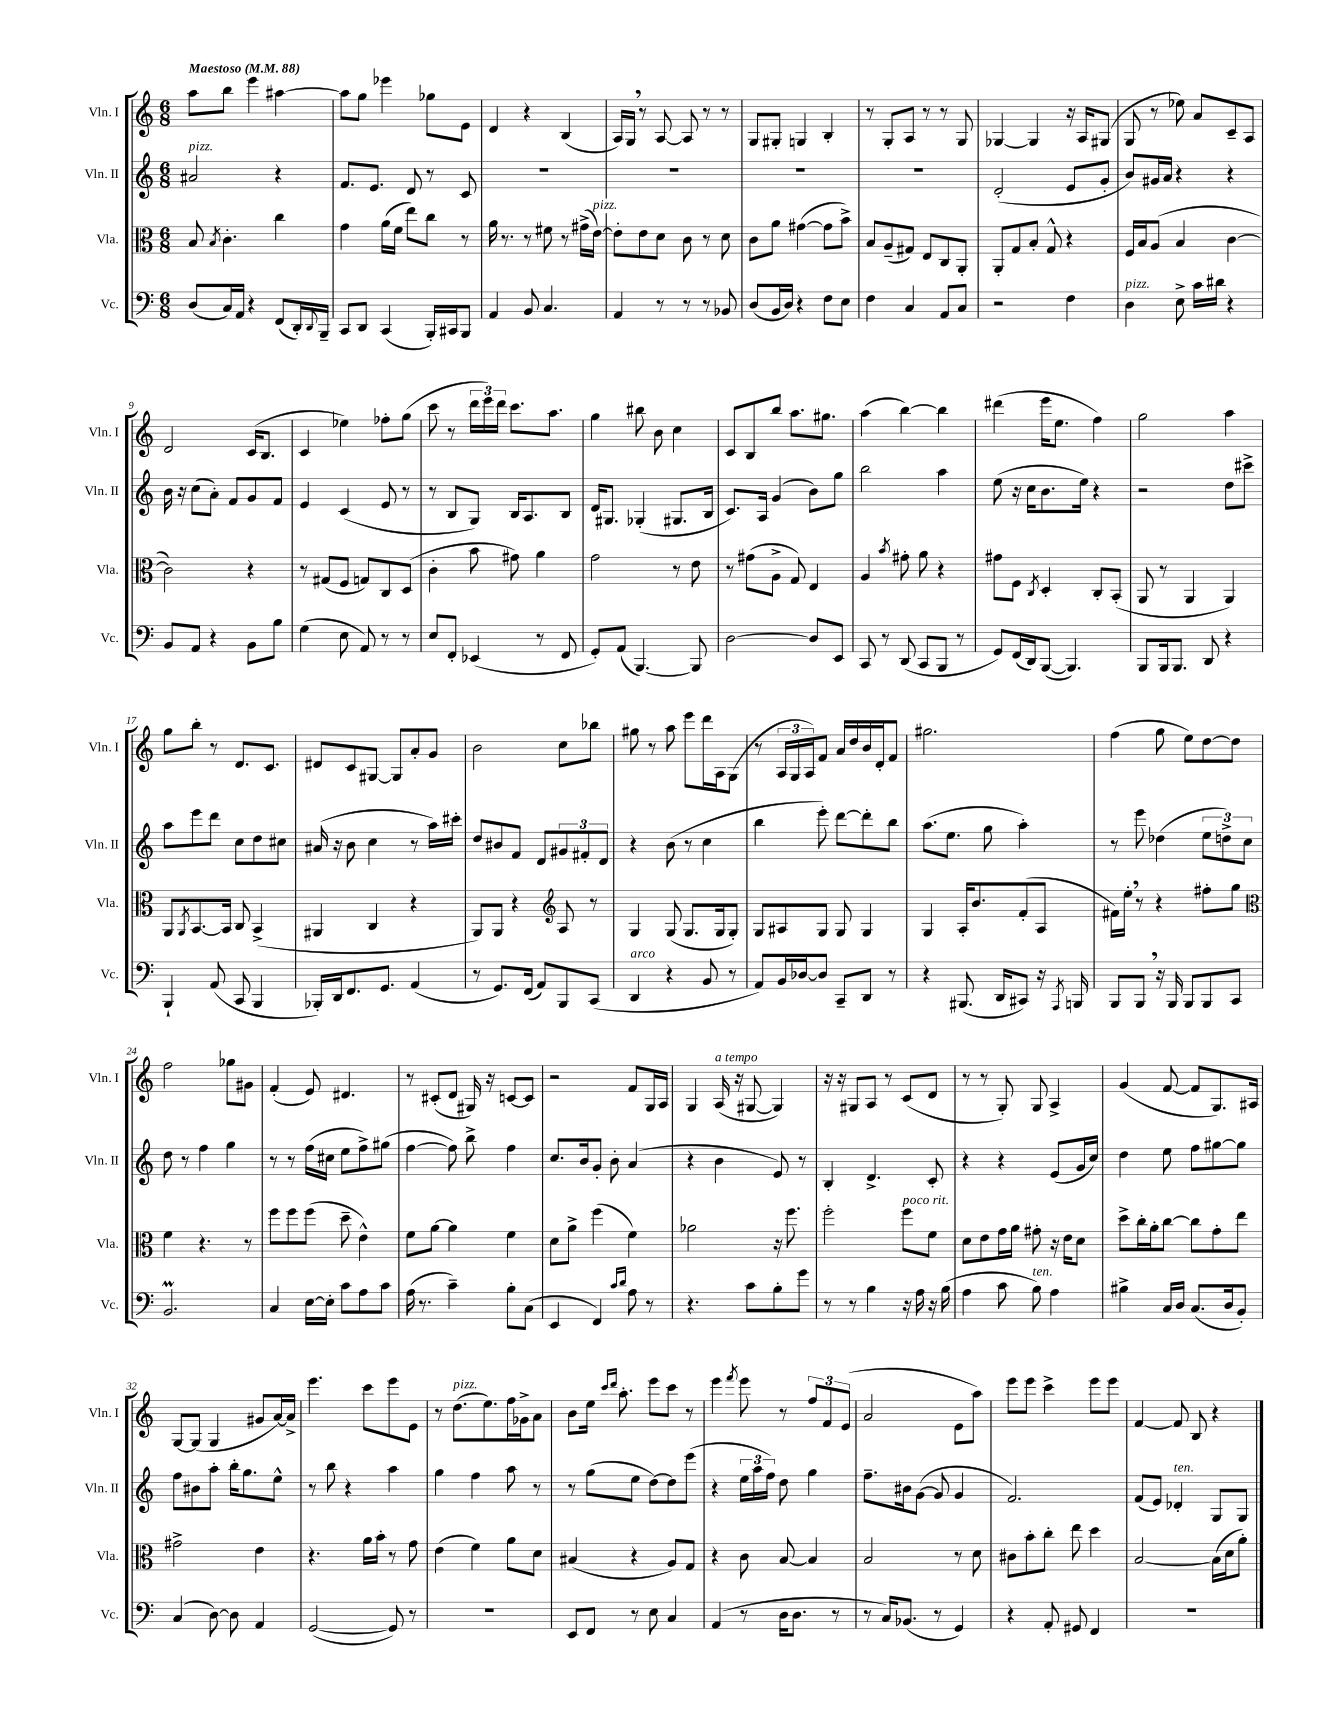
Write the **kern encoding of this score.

**kern	**kern	**kern	**kern
*staff4	*staff3	*staff2	*staff1
*clefF4	*clefC3	*clefG2	*clefG2
*k[]	*k[]	*k[]	*k[]
*M6/8	*M6/8	*M6/8	*M6/8
*MM88	*MM88	*MM88	*MM88
(8D/L	8B/	2a#/	8aa\L
.	8qB/	.	.
16C/L)	4.c'\	.	8bb\J
16AA/JJ	.	.	.
4r	.	.	4eee\
(8FF/L	4cc\	4r	[4aa#\
16DD'/L)	.	.	.
8qqDD/	.	.	.
16BBB~/JJ	.	.	.
=	=	=	=
8CC/L	4g\	8.f/L	8aa#\]L
8DD/J	.	.	8gg\J
.	.	8.e/J	.
(4CC/	(16a\LL	.	4eee-\
.	16f\JJ	.	.
.	8ee\L)	8d/	.
16BBB'/LL)	8cc\J	8r	8gg-\L
16CC#/J	.	.	.
8BBB/J	8r	8c/	8e\J
=	=	=	=
4AA/	16a\	2.r	4d/
.	8.r	.	.
8BB/	8r	.	4r
4.C/	8f#\	.	.
.	8r	.	(4B/
.	(16g#^\LL	.	.
.	[16e\JJ)	.	.
=	=	=	=
4AA/	8e'\]L	2.r	16A/LL)
.	.	.	16G/JJ
.	8e\	.	8r
8r	8d\J	.	[8A/
8r	8c\	.	8A/]
8r	8r	.	8r
8BB-/	8d\	.	8r
=	=	=	=
(8D/L	8c\L	2.r	8G/L
16BB/L	8a\J	.	8G#'/J
16D/JJ)	.	.	.
4r	([4g#\	.	4G/
8F\L	8g#\]L	.	4B'/
8E\J	8b^\J)	.	.
=	=	=	=
4F\	8B/L	2.r	8r
.	(8A~/	.	8G'/L
4C/	8G#/J)	.	8A/J
.	8E/L	.	8r
8AA/L	8C/	.	8r
8C/J	8AA'/J	.	8G/
=	=	=	=
2r	8AA'/L	(2d'/	[4G-/
.	8G/	.	.
.	8B'/J	.	4G-/]
.	8G^^/	.	.
4F\	4r	8e/L	16r
.	.	.	16A/LK
.	.	8g'/J	(8G#/J
=	=	=	=
4D\	16F/LL	8b/L)	8G/
.	16B/J	.	.
.	(8A/J	16g#/L	8r
.	.	16a/JJ	.
8E^\	4B/	4r	8ee-\)
16c\LL	.	.	8a/L
16d#\JJ	.	.	.
4r	[4c\	4r	8c~/
.	.	.	8A/J
=	=	=	=
8BB/L	2c\])	16b\	2d/
.	.	16r	.
8AA/J	.	(8cc\L	.
4r	.	8a'\J)	.
.	.	8f/L	.
8BB\L	4r	8g/	(16c/LK
.	.	.	8.B/J
8B\J	.	8f/J	.
=	=	=	=
(4G\	8r	4e/	4c/
.	(8G#/L	.	.
8E\	8F/J	(4c/	4ee-\)
8AA/)	8G/L)	.	.
8r	8C/	8e/	8ff-'\L
8r	(8D/J	8r	(8gg\J
=	=	=	=
8E/L	4c'\	8r	8ccc\
8FF'/J	.	8B/L	8r
(4EE-/	8b\	8G/J)	24ddd\LL
.	.	.	24eee\)
.	.	.	24ddd\JJ
.	8g#\)	16B/LK	8.ccc\L
.	.	8.A/	.
8r	4a\	.	.
.	.	.	8.aa\J
8FF/	.	8B/J	.
=	=	=	=
8GG'/L)	2g\	16d/LK	4gg\
.	.	8.G#/J	.
(8AA/J	.	.	.
[4.BBB/)	.	(4G-'/	8bb#\
.	.	.	8b\
.	8r	8.G#/L	4cc\
8BBB/]	8e\	.	.
.	.	16B/Jk	.
=	=	=	=
[2D\	8r	8.c/L)	8c/L
.	(8g#\L	.	8B/
.	.	16A/Jk	.
.	8A^\J	(4g/	8bb/J
.	8G/)	.	8.aa\L
8D/]L	4E/	8b\L)	.
.	.	.	8.gg#\J
8EE/J	.	8gg\J	.
=	=	=	=
8CC/	4A/	2bb\	(4aa\
8r	.	.	.
.	8qb/	.	.
(8DD/	8g#'\	.	[4bb\)
8CC/L	8a\	.	.
8BBB/J	4r	4aa\	4bb\]
8r	.	.	.
=	=	=	=
8GG/L)	8g#\L	(8ee\	(4ddd#\
(16FF/L	8F\J	16r	.
16DD/J)	.	16cc\LK	.
.	8qC/	.	.
([8BBB/J	4D'/	8.b\	16eee\LK
.	.	.	8.ee\J
4.BBB/])	.	.	.
.	.	16ee\Jk)	.
.	8C'/L	4r	4ff\)
.	(8BB'/J	.	.
=	=	=	=
8BBB/L	8AA/	2r	2gg\
16BBB/k	8r	.	.
8.BBB/J	.	.	.
.	4AA/	.	.
8DD/	.	.	.
4r	4AA/)	8dd\L	4aa\
.	.	8ccc#^\J	.
=	=	=	=
4BBB`/	8AA/L	8aa\L	8gg\L
.	8qAA/	.	.
.	[8.BB/	8eee\	8bb'\J
(8AA/	.	8ddd\J	8r
.	16BB/]Jk	.	.
8CC/	8C/	8cc\L	8.d/L
4BBB/	(4BB^/	8dd\	.
.	.	.	8.c/J
.	.	8cc#\J	.
=	=	=	=
16BBB-'/LL)	4AA#/	(16a#/	8d#/L
16DD/J	.	16r	.
8.FF/	.	8b\	8c/
.	4C/	4cc\	[8G#/J
8.GG/J	.	.	.
.	.	.	8G#/]L
(4AA/	4r	8r	8a'/
.	.	16aa\LL)	8g/J
.	.	16ccc#'\JJ	.
=	=	=	=
8r	8AA/L)	8dd/L	2b\
8.GG/L)	8AA/J	8b#/	.
.	4r	8f/J	.
(16FF/Jk	.	.	.
8AA/L)	.	8d/L	.
*	*clefG2	*	*
8BBB/	8A/	12g#/	8cc\L
.	.	12f#'/	.
(8CC/J	8r	.	8bb-\J
.	.	12d/J	.
=	=	=	=
4DD/	4G/	4r	8gg#\
.	.	.	8r
4r	(8G/	(8b\	8aa\
.	8.G/L	8r	8eee\L
8BB/	.	4cc\	16ddd\L
.	16G/k	.	16A\J
8r	8G'/J)	.	(8G\J
=	=	=	=
8AA/L)	8G/L	4bb\	8r
16BB/L	8A#/	.	24A/LL
.	.	.	24G/
[16D-/J	.	.	.
.	.	.	24A/J)
8D-/]J	8G/J	8eee'\)	8f/J
8CC~/L	8G/	[8ddd\L	16a/LL
.	.	.	16dd/
8DD/J	4G/	8ddd'\]	16b/
.	.	.	16d'/J
8r	.	8bb\J	8f/J
=	=	=	=
4r	4G/	(8.aa\L	2.gg#\
.	.	8.ee\J	.
(8.BBB#/	16A'/LK	.	.
.	8.b/	.	.
.	.	8gg\	.
16DD/LK	.	.	.
8CC#/J)	(8f'/	4aa'\)	.
16r	8A/J	.	.
8qAAA/	.	.	.
16BBB/	.	.	.
=	=	=	=
8BBB/L	16f#\LL)	8r	(4ff\
.	16ee'\JJ	.	.
8BBB/J	8r	8eee\	.
16r	4r	(4dd-\	8gg\
16BBB/	.	.	.
8BBB/L	.	.	8ee\L)
8BBB/	8ff#'\L	12ee\L	[8dd\
.	.	12dd^\)	.
8CC/J	8gg\J	.	8dd\]J
.	.	12cc\J	.
=	=	=	=
*	*clefC3	*	*
2.BB/	4f\	8dd\	2ff\
.	.	8r	.
.	4.r	4ff\	.
.	.	4gg\	8gg-\L
.	8r	.	8g#\J
=	=	=	=
4C/	8ff\L	8r	(4f'/
.	8ff\	8r	.
[16E\LL	(8ff\J	(16ff\LL	8e/)
16E'\]JJ	.	16cc#\JJ	.
8c\L	8dd~\	8ee\L	4.d#/
8A\	4e^^\)	8ff^\)	.
8c\J	.	(8gg#\J	.
=	=	=	=
(16A\	8f\L	[4ff\	8r
8.r	.	.	.
.	[8a\J	.	(8c#'/L
4c~\)	4a\]	8ff\])	8d/J
.	.	8bb^\	16G#/)
.	.	.	16r
8B'\L	4f\	4ff\	[8c/L
(8C\J	.	.	8c/]J
=	=	=	=
4EE/	8d\L	8.cc/L	2r
.	8a^\J	.	.
.	.	16b/k	.
4FF/)	(4ff\	8g'/J	.
.	.	8b'\	.
16qqc/LL	.	.	.
16qqd/JJ	.	.	.
8A\	4f\)	(4a/	8f/L
8r	.	.	16G/L
.	.	.	16A/JJ
=	=	=	=
4.r	2a-\	4r	4G/
.	.	4b\	(16A/
.	.	.	16r
8c\L	.	.	[8G#/
8B'\	16r	8e/)	4G#/])
.	8.ff\	.	.
8g\J	.	8r	.
=	=	=	=
8r	2ff'\	4B'/	16r
.	.	.	16r
8r	.	.	8G#/L
4B\	.	4.d^/	8A/J
.	.	.	8r
16r	8ff\L	.	(8c/L
16A\	.	.	.
16r	8f\J	8c'/	8d/J
(16B\	.	.	.
=	=	=	=
4A\	8d\L	4r	8r
.	8e\	.	8r
8c\	16g\L	4r	8G'/)
.	16a\JJ	.	.
8B\)	8g#'\	.	8G/
4A\	16r	(8e/L	4A^/
.	16e\LK	.	.
.	8d\J	16g/L	.
.	.	16cc/JJ)	.
=	=	=	=
4B#^\	8dd^\L	4dd\	(4g/
.	16cc'\L	.	.
.	16a'\J	.	.
16C/LL	[8cc\J	8ee\	[8f/
16D/JJ	.	.	.
(8.C/L	8cc\]L	8ff\L	8f/]L
.	8g'\	[8gg#\	8.G/)
16D/k	.	.	.
8BB'/J)	8ee\J	8gg#\]J	.
.	.	.	16A#/Jk
=	=	=	=
(4C/	2g#^\	8ff\L	[8G/L
.	.	8b#\	(8G/]J
[8D\)	.	8aa'\J	4G/
8D\]	.	16bb'\LK	.
.	.	8.gg\	.
4AA/	4e\	.	8g#/L
.	.	8ee^^\J	[16a/L)
.	.	.	16a^/]JJ
=	=	=	=
([2GG/	4.r	8r	4.eee\
.	.	8bb\	.
.	.	4r	.
.	16a\LL	.	8ccc\L
.	16b'\JJ	.	.
8GG/])	8r	4aa\	8eee\
8r	8g\	.	8e\J
=	=	=	=
2.r	(4e\	4gg\	8r
.	.	.	(8.dd\L
.	4f\)	4ff\	.
.	.	.	8.ee\)
.	8a\L	8aa\	16ff\L
.	.	.	16g-^\J
.	8d\J	8r	8a\J
=	=	=	=
8EE/L	(4B#/	8r	8b\L
8FF/J	.	(8gg\L	16ee\Jk
.	.	.	16qqccc/LL
.	.	.	16qqddd/JJ
.	.	.	8.aa'\
8r	4r	8ee\J	.
8E\	.	[8dd\L)	8eee\L
4C/	8A/L)	8dd\]	8ccc\J
.	8G/J	(8eee\J	8r
=	=	=	=
(4AA/	4r	4r	4eee\
.	.	.	8qfff/
8r	8c\	24ee\LL	8eee\
.	.	24aa\	.
.	.	24ff\JJ)	.
16D\LK	[8B/	8dd\	8r
8.D\J	.	.	.
.	4B/]	4gg\	12ff/L
.	.	.	12f/
8r	.	.	.
.	.	.	(12e/J
=	=	=	=
8r	2B/	8.ff~\L	2a/
16C/LK)	.	.	.
(8.BB-/J	.	16b#\k	.
.	.	([8g\J	.
8r	.	8g/]	.
4GG/)	8r	4g/	8e\L
.	8d\	.	8aa\J)
=	=	=	=
4r	8c#\L	2.f/)	8eee\L
.	8b'\	.	8eee\J
8AA'/	8cc'\J	.	4ccc^\
8GG#/	8ee\	.	.
4FF/	4dd\	.	8eee\L
.	.	.	8eee\J
=	=	=	=
2.r	[2B/	(8f/L	[4f/
.	.	8e/J)	.
.	.	4d-'/	8f/]
.	.	.	8B/
.	(16B\]LL	8G/L	4r
.	16d\J	.	.
.	8a'\J)	8G/J	.
==	==	==	==
*-	*-	*-	*-
